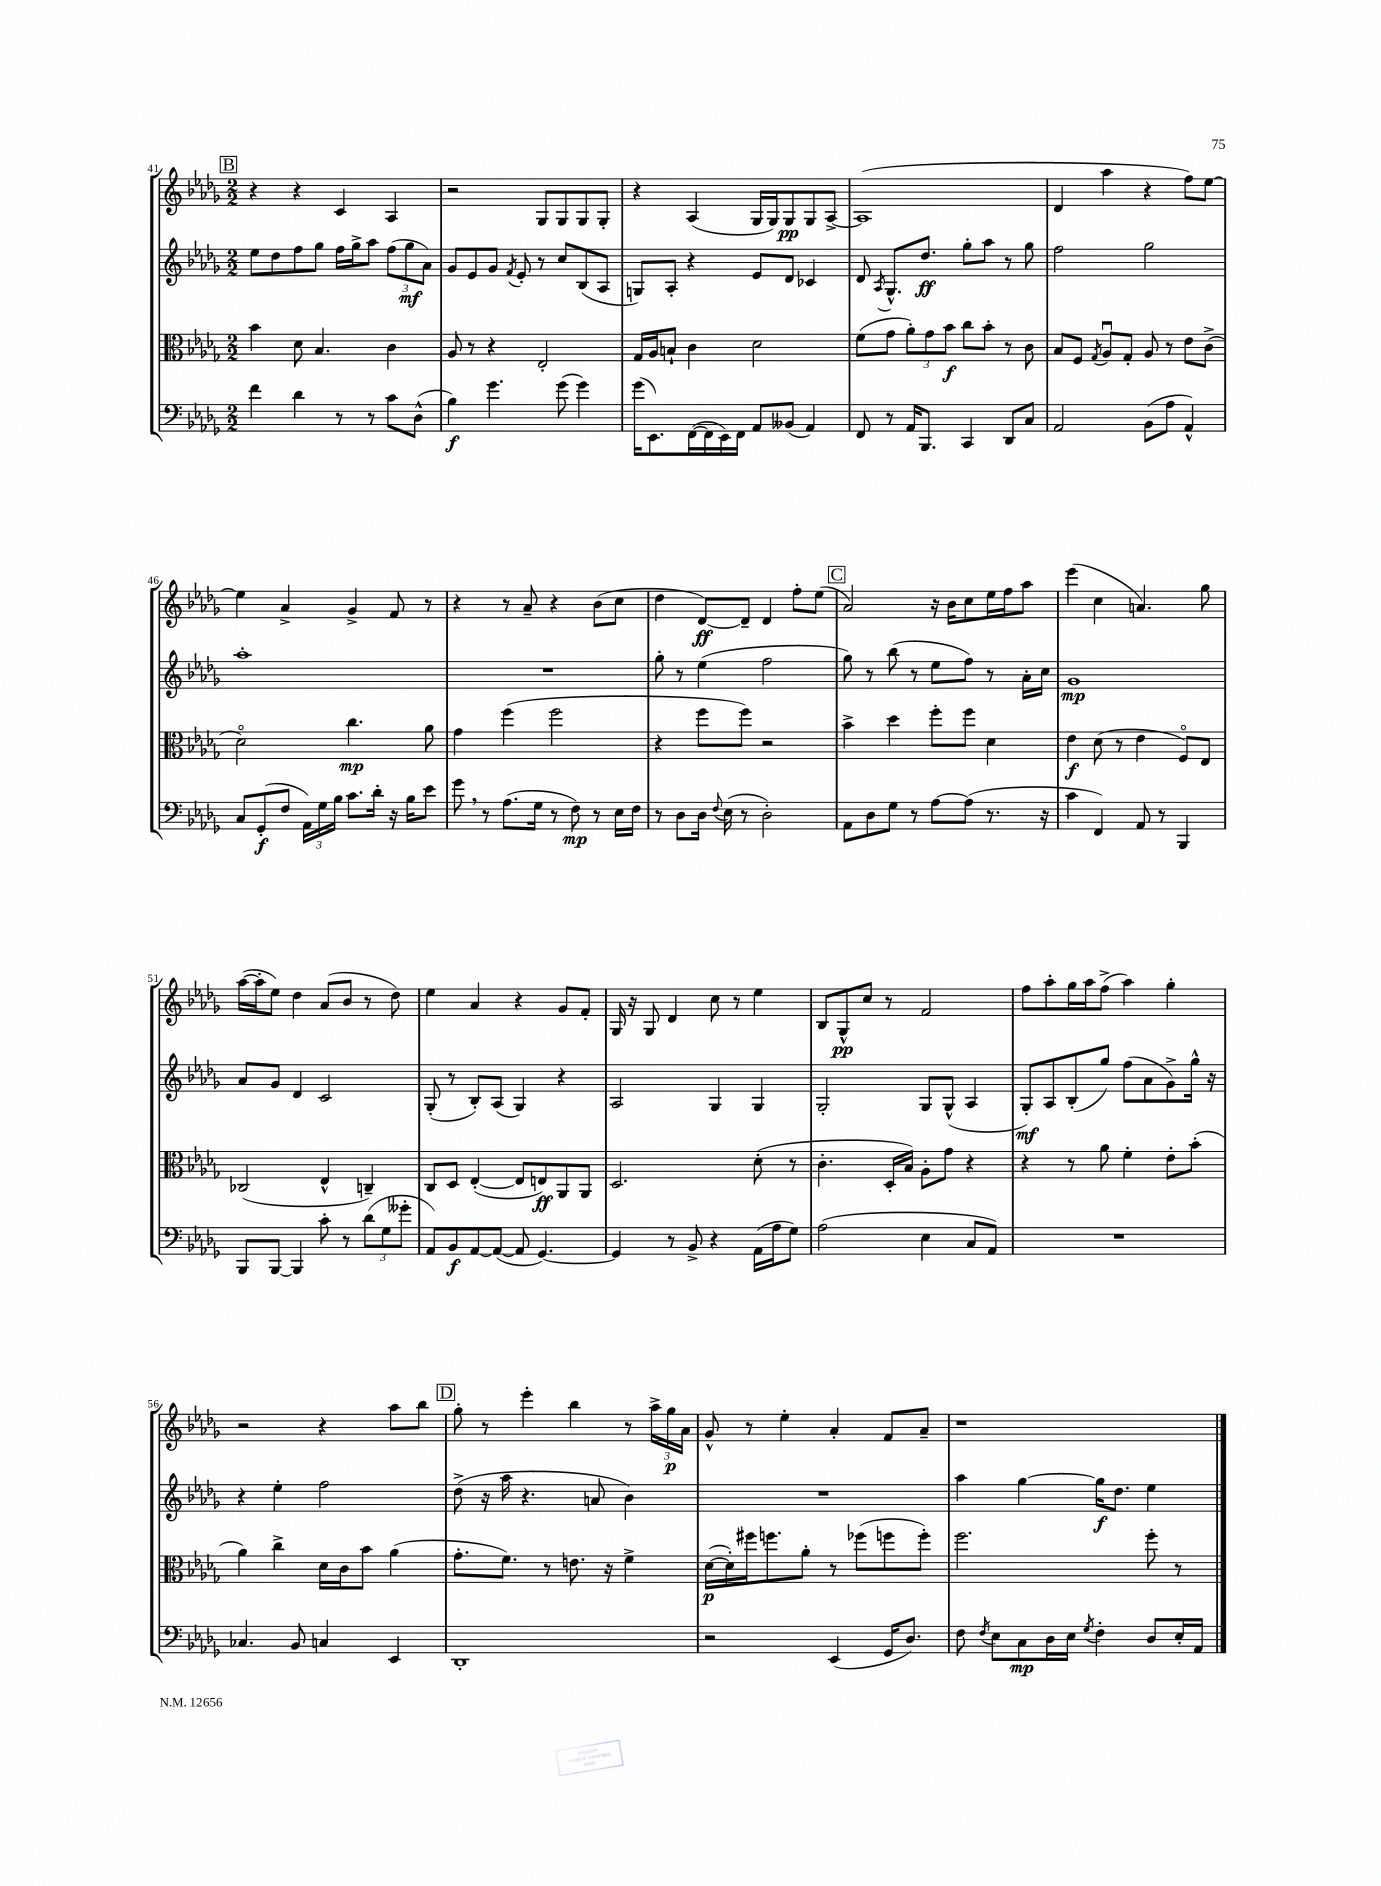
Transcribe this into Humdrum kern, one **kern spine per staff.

**kern	**kern	**kern	**kern
*staff4	*staff3	*staff2	*staff1
*clefF4	*clefC3	*clefG2	*clefG2
*k[b-e-a-d-g-]	*k[b-e-a-d-g-]	*k[b-e-a-d-g-]	*k[b-e-a-d-g-]
*M2/2	*M2/2	*M2/2	*M2/2
4f	4b-	8ee-	4r
.	.	8dd-	.
4d-	8d-	8ff	4r
.	4.B-	8gg-	.
8r	.	16ff	4c
.	.	16gg-^	.
8r	.	8aa-	.
8c	4c	(12ff	4A-
.	.	12gg-	.
(8D-^^	.	.	.
.	.	12a-)	.
=	=	=	=
4B-)	8A-	8g-	2r
.	8r	8e-	.
4.g-	4r	8g-	.
.	.	8qf	.
.	.	8e-'	.
.	2E-'	8r	8G-
(8g-	.	8cc	8G-
4g-)	.	(8B-	8G-
.	.	8A-	8G-'
=	=	=	=
(16g-	16G-	8G)	4r
8.EE-)	16A-	.	.
.	8B`	8A-'	.
([16FF	4c	4r	(4A-
16FF]	.	.	.
16EE-)	.	.	.
16FF	.	.	.
8AA-	2d-	8e-	16G-
.	.	.	16G-)
(8BB--	.	8d-	8G-
4AA-)	.	4c-	8G-
.	.	.	[8A-^
=	=	=	=
8FF	(8f	8d-	(1A-]
.	.	8qA-	.
8r	8g-	8.G-^^	.
16AA-	12a-')	.	.
8.BBB-	.	8.dd-	.
.	12g-	.	.
.	12b-	.	.
4CC	8cc	8gg-'	.
.	8b-'	8aa-	.
8DD-	8r	8r	.
8C	8c	8gg-	.
=	=	=	=
2AA-	8B-	2ff	4d-
.	8F	.	.
.	8qG-	.	.
.	8A-u	.	4aa-
.	8G-'	.	.
(8BB-	8A-	2gg-	4r
8A-	8r	.	.
4AA-^^)	8e-	.	8ff)
.	(8c^	.	[8ee-
=	=	=	=
8C	2d-o)	1aa-'	4ee-]
(8GG-'	.	.	.
8F	.	.	4a-^
24AA-)	.	.	.
24G-	.	.	.
24B-	.	.	.
8.c	4.cc	.	4g-^
16d-'	.	.	.
16r	.	.	8f
16B-	.	.	.
8e-	8a-	.	8r
=	=	=	=
8g-	4g-	1r	4r
8r	.	.	.
(8.A-	(4ff	.	8r
.	.	.	8a-~
16G-	.	.	.
8r	2ff	.	4r
8F)	.	.	.
8r	.	.	(8b-
16E-	.	.	8cc
16F	.	.	.
=	=	=	=
8r	4r	8gg-'	4dd-
8D-	.	8r	.
16D-	8ff	(4ee-	[8d-)
8qqF	.	.	.
(16E-	.	.	.
8r	8ff)	.	8d-~]
2D-')	2r	2ff	4d-
.	.	.	8ff'
.	.	.	(8ee-
=	=	=	=
8AA-	4b-^	8gg-)	2a-)
8D-	.	8r	.
8G-	4dd-	(8bb-	.
8r	.	8r	.
[8A-	8ff'	8ee-	16r
.	.	.	16b-
(8A-]	8ff	8ff)	8cc
8.r	4d-	8r	16ee-
.	.	.	16ff
.	.	16a-'	8aa-
16r	.	16cc	.
=	=	=	=
4c	4e-	1g-	(4eee-
4FF)	(8d-	.	4cc
.	8r	.	.
8AA-	4e-	.	4.a)
8r	.	.	.
4BBB-	8Fo)	.	.
.	8E-	.	8gg-
=	=	=	=
8BBB-	(2C-	8a-	([16aa-
.	.	.	16aa-']
[8BBB-	.	8g-	8ee-)
4BBB-]	.	4d-	4dd-
8c'	4E-^^	2c	(8a-
8r	.	.	8b-
(12d-	4C~)	.	8r
12G-	.	.	.
.	.	.	8dd-)
12g--'	.	.	.
=	=	=	=
8AA-)	8C	(8G-'	4ee-
8BB-	8D-	8r	.
[8AA-	([4E-'	8B-')	4a-
(8AA-_	.	(8A-	.
8AA-]	8E-]	4G-)	4r
[4.GG-)	8E)	.	.
.	8AA-	4r	8g-
.	8AA-	.	8f'
=	=	=	=
4GG-]	2.D-	2A-	16G-
.	.	.	16r
.	.	.	8G-
8r	.	.	4d-
8BB-^	.	.	.
4r	.	4G-	8cc
.	.	.	8r
(16AA-	(8d-'	4G-	4ee-
16A-	.	.	.
8G-)	8r	.	.
=	=	=	=
(2A-	4.c'	2G-'	8B-
.	.	.	8G-^^
.	.	.	8cc
.	16D-'	.	8r
.	16B-)	.	.
4E-	8A-'	8G-	2f
.	8g-	(8G-^^	.
8C	4r	4A-	.
8AA-)	.	.	.
=	=	=	=
1r	4r	8G-')	8ff
.	.	8A-	8aa-'
.	8r	(8B-'	16gg-
.	.	.	16aa-
.	8a-	8gg-)	(8ff^
.	4f'	(8ff	4aa-)
.	.	8a-	.
.	8e-'	8g-^)	4gg-'
.	(8b-'	16gg-^^	.
.	.	16r	.
=	=	=	=
4.C-	4a-)	4r	2r
.	4cc^	4ee-'	.
8BB-	.	.	.
4C	16d-	2ff	4r
.	16c	.	.
.	8b-	.	.
4EE-	(4a-	.	8aa-
.	.	.	8bb-
=	=	=	=
1DD-'	8.g-'	(8dd-^	8gg-'
.	.	16r	8r
.	8.f)	16aa-	.
.	.	4.r	4eee-'
.	8r	.	.
.	8.e	.	4bb-
.	.	8a	.
.	16r	.	.
.	4f^	4b-)	8r
.	.	.	24aa-^
.	.	.	24gg-
.	.	.	24a-
=	=	=	=
2r	([16d-	1r	8g-^^
.	16d-'])	.	.
.	16ff#	.	8r
.	8.ff	.	.
.	.	.	4ee-'
.	8a-'	.	.
(4EE-	8r	.	4a-'
.	(8ff-	.	.
16GG-	8ff	.	8f
8.D-)	.	.	.
.	8ff')	.	8a-~
=	=	=	=
8F	2.ff	4aa-	1r
8qF	.	.	.
8E-	.	.	.
8C	.	[4gg-	.
16D-	.	.	.
16E-	.	.	.
8qG-	.	.	.
4F'	.	16gg-]	.
.	.	8.dd-	.
8D-	8ff'	4ee-	.
16E-'	8r	.	.
16AA-	.	.	.
==	==	==	==
*-	*-	*-	*-
